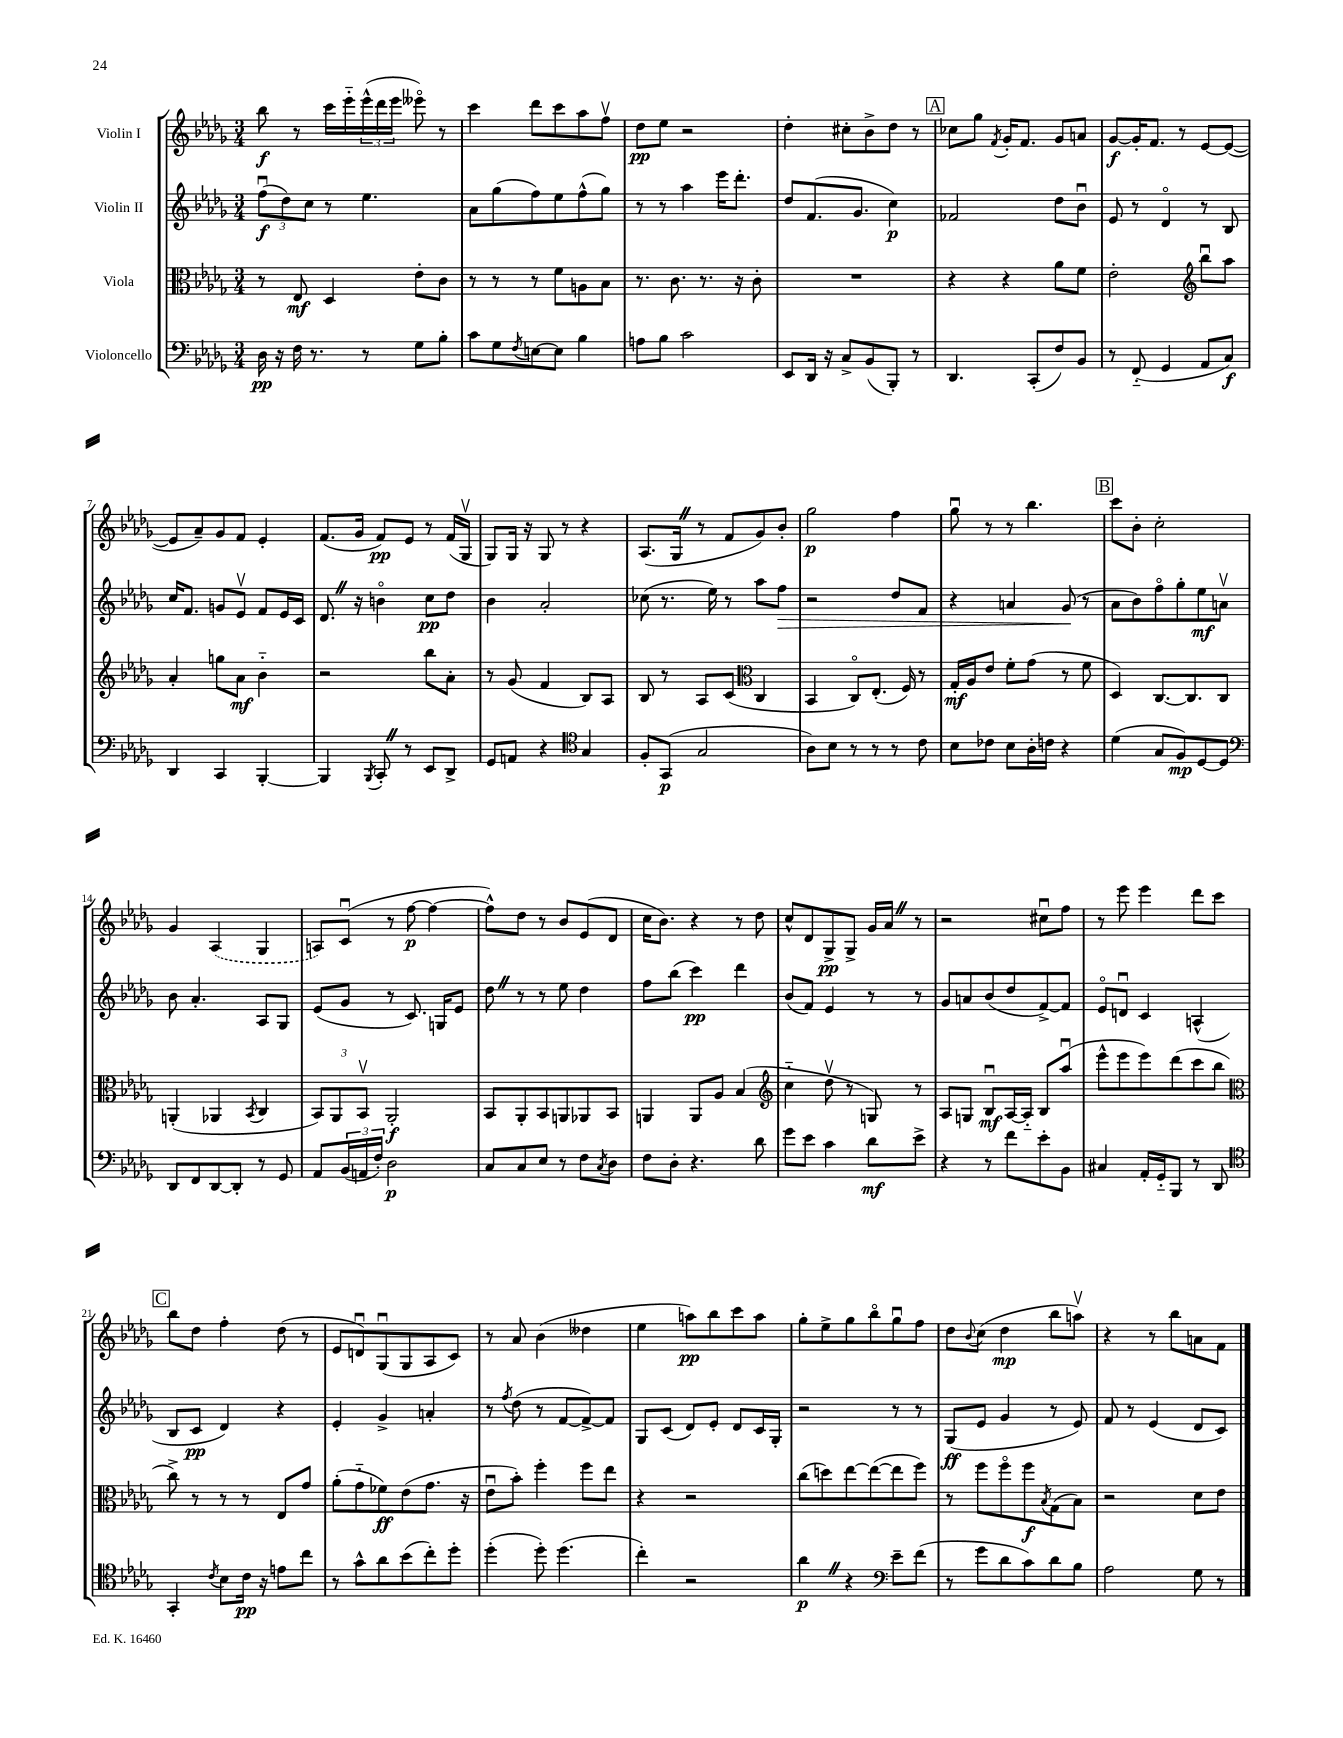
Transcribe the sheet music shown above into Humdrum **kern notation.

**kern	**dynam	**kern	**dynam	**kern	**dynam	**kern	**dynam
*part4	*part4	*part3	*part3	*part2	*part2	*part1	*part1
*staff4	*staff4	*staff3	*staff3	*staff2	*staff2	*staff1	*staff1
*I"Violoncello	*	*I"Viola	*	*I"Violin II	*	*I"Violin I	*
*clefF4	*	*clefC3	*	*clefG2	*	*clefG2	*
*k[b-e-a-d-g-]	*	*k[b-e-a-d-g-]	*	*k[b-e-a-d-g-]	*	*k[b-e-a-d-g-]	*
*M3/4	*	*M3/4	*	*M3/4	*	*M3/4	*
=1	=1	=1	=1	=1	=1	=1	=1
16D-\	pp	8r	.	(12ffu\L	f	8bb-\	f
16r	.	.	.	.	.	.	.
.	.	.	.	12dd-\)	.	.	.
16F\	.	8E-/	mf	.	.	8r	.
.	.	.	.	12cc\J	.	.	.
8.r	.	.	.	.	.	.	.
.	.	4D-/	.	8r	.	16ccc\LL	.
.	.	.	.	.	.	16eee-\	.
8r	.	.	.	4.ee-\	.	(24eee-^^\	.
.	.	.	.	.	.	24ddd-\	.
.	.	.	.	.	.	24eee-\JJ	.
8G-\L	.	8e-'\L	.	.	.	8eee--X\)	.
8B-'\J	.	8c\J	.	.	.	8r	.
=2	=2	=2	=2	=2	=2	=2	=2
8c\L	.	8r	.	8a-\L	.	4ccc\	.
8G-\	.	8r	.	(8gg-\	.	.	.
8qF/	.	.	.	.	.	.	.
[8En\	.	8r	.	8ff\)	.	8ddd-\L	.
8E\J]	.	8f\L	.	8ee-\	.	8ccc\	.
4B-\	.	8An\	.	(8ff^^\	.	8aa-\	.
.	.	8B-\J	.	8gg-\J)	.	8ffv\J	.
=3	=3	=3	=3	=3	=3	=3	=3
8An\L	.	8.r	.	8r	.	8dd-\L	pp
8B-\J	.	.	.	8r	.	8ee-\J	.
.	.	8.c\	.	.	.	.	.
2c\	.	.	.	4aa-\	.	2r	.
.	.	8.r	.	.	.	.	.
.	.	.	.	16eee-\KL	.	.	.
.	.	16r	.	8.ddd-'\J	.	.	.
.	.	8c'\	.	.	.	.	.
=4	=4	=4	=4	=4	=4	=4	=4
8EE-/L	.	2.r	.	8dd-/L	.	4dd-'\	.
16DD-/Jk	.	.	.	(8.f/	.	.	.
16r	.	.	.	.	.	.	.
8C^/L	.	.	.	.	.	8cc#X'\L	.
.	.	.	.	8.g-/J	.	.	.
(8BB-/	.	.	.	.	.	8b-^\	.
8BBB-'/J)	.	.	.	4cc\)	p	8dd-\J	.
8r	.	.	.	.	.	8r	.
!!LO:REH:place=s1:t=A
=5	=5	=5	=5	=5	=5	=5	=5
4.DD-/	.	4r	.	2f-X/	.	8cc-X\L	.
.	.	.	.	.	.	8gg-\J	.
.	.	.	.	.	.	8qf/	.
.	.	4r	.	.	.	16g-'/KL	.
.	.	.	.	.	.	8.f/J	.
(8CC'/L	.	.	.	.	.	.	.
8F/)	.	8a-\L	.	8dd-\L	.	8g-/L	.
8BB-/J	.	8f\J	.	8b-u\J	.	8an/J	.
=6	=6	=6	=6	=6	=6	=6	=6
8r	.	2e-'\	.	8e-/	.	[8g-/L	f
(8FF/	.	.	.	8r	.	16g-'/K]	.
.	.	.	.	.	.	8.f/J	.
4GG-/	.	.	.	4d-/	.	.	.
.	.	.	.	.	.	8r	.
*	*	*clefG2	*	*	*	*	*
8AA-/L	.	8bb-u\L	.	8r	.	[8e-/L	.
8C/J)	f	8aa-\J	.	8B-/	.	(8e-/J_	.
!!LO:LB:g=z
=7	=7	=7	=7	=7	=7	=7	=7
4DD-/	.	4a-'/	.	16cc/KL	.	8e-/L]	.
.	.	.	.	8.f/J	.	.	.
.	.	.	.	.	.	8a-~/)	.
4CC/	.	8ggn\L	.	8gn/L	.	8g-/	.
.	.	8a-\J	mf	8e-v/J	.	8f/J	.
[4BBB-'/	.	4b-\	.	8f/L	.	4e-'/	.
.	.	.	.	16e-/L	.	.	.
.	.	.	.	16c/JJ	.	.	.
=8	=8	=8	=8	=8	=8	=8	=8
4BBB-/]	.	2r	.	8.d-Z/	.	(8.f/L	.
.	.	.	.	16r	.	16g-/Jk	.
8qBBB-/	.	.	.	.	.	.	.
8CC'Z/	.	.	.	4bn\	.	8f/L)	pp
8r	.	.	.	.	.	8e-/J	.
8EE-/L	.	8bb-\L	.	8cc\L	pp	8r	.
8DD-^/J	.	8a-'\J	.	8dd-\J	.	(16f/LL	.
.	.	.	.	.	.	16G-v/JJ	.
=9	=9	=9	=9	=9	=9	=9	=9
8GG-/L	.	8r	.	4b-\	.	8G-/L)	.
8AAn/J	.	(8g-/	.	.	.	16G-/Jk	.
.	.	.	.	.	.	16r	.
4r	.	4f/	.	2a-'/	.	8G-/	.
.	.	.	.	.	.	8r	.
*clefC4	*	*	*	*	*	*	*
4G-/	.	8B-/L)	.	.	.	4r	.
.	.	8A-/J	.	.	.	.	.
=10	=10	=10	=10	=10	=10	=10	=10
8F'/L	.	8B-/	.	(8cc-X\	.	(8.A-/L	.
(8GG-/J	p	8r	.	8.r	.	.	.
.	.	.	.	.	.	16G-Z/Jk	.
2G-/	.	8A-/L	.	.	.	8r	.
.	.	.	.	16ee-\)	.	.	.
.	.	(8c/J	.	8r	.	8f/L	.
*	*	*clefC3	*	*	*	*	*
.	.	4C/	.	8aa-\L	.	8g-/)	.
!	!	!	!	!	!LO:HP:b	!	!
.	.	.	.	8ff\J	>	8b-'/J	.
=11	=11	=11	=11	=11	=11	=11	=11
8A-\L)	.	4BB-/	.	2r	.	2gg-\	p
8B-\J	.	.	.	.	.	.	.
8r	.	8C/L)	.	.	.	.	.
8r	.	(8.E-'/J	.	.	.	.	.
8r	.	.	.	8dd-/L	.	4ff\	.
.	.	16F/)	.	.	.	.	.
8c\	.	8r	.	8f/J	.	.	.
=12	=12	=12	=12	=12	=12	=12	=12
8B-\L	.	16G-'/LL	mf	4r	.	8gg-u\	.
.	.	16A-/J	.	.	.	.	.
8c-X\J	.	8e-/J	.	.	.	8r	.
8B-\L	.	8f'\L	.	4an/	.	8r	.
16A-'\L	.	(8g-\J	.	.	.	4.bb-\	.
16cn\JJ	.	.	.	.	.	.	.
4r	.	8r	.	(8g-/	.	.	.
.	.	8f\	.	8r	]	.	.
!!LO:REH:place=s1:t=B
=13	=13	=13	=13	=13	=13	=13	=13
(4d-\	.	4D-/)	.	8a-\L	.	8ccc\L	.
.	.	.	.	8b-\)	.	8b-'\J	.
8G-/L	.	[8.C/L	.	8ff\	.	2cc'\	.
8F/)	mp	.	.	8gg-'\	.	.	.
.	.	8.C/]	.	.	.	.	.
[8D-/	.	.	.	8ee-\	mf	.	.
8D-/J]	.	8C/J	.	8anv\J	.	.	.
!!LO:LB:g=z
=14	=14	=14	=14	=14	=14	=14	=14
*clefF4	*	*	*	*	*	*	*
8DD-/L	.	(4AAn'/	.	8b-\	.	4g-/	.
8FF/	.	.	.	4.a-'/	.	.	.
[8DD-/	.	4AA-X/	.	.	.	(4A-/	.
8DD-'/J]	.	.	.	.	.	.	.
.	.	8qBB-/	.	.	.	.	.
8r	.	4C/	.	8A-/L	.	4G-/	.
8GG-/	.	.	.	8G-/J	.	.	.
=15	=15	=15	=15	=15	=15	=15	=15
8AA-/L	.	12BB-/L)	.	(8e-/L	.	8An/L)	.
.	.	12AA-/	.	.	.	.	.
(24BB-/L	.	.	.	8g-/J	.	(8cu/J	.
24AAn/	.	12BB-v/J	.	.	.	.	.
24F'/JJ)	.	.	.	.	.	.	.
2D-\	p	2AA-'/	f	8r	.	8r	.
.	.	.	.	8.c/)	.	[8ff\	p
.	.	.	.	.	.	4ff\_	.
.	.	.	.	16Gn/KL	.	.	.
.	.	.	.	8e-/J	.	.	.
=16	=16	=16	=16	=16	=16	=16	=16
8C/L	.	8BB-/L	.	8dd-Z\	.	8ff^^\L])	.
8C/	.	8AA-'/	.	8r	.	8dd-\J	.
8E-/J	.	8BB-/	.	8r	.	8r	.
8r	.	8AAn/	.	8ee-\	.	8b-/L	.
8F\L	.	8AA-X/	.	4dd-\	.	(8e-/	.
8qC/	.	.	.	.	.	.	.
8D-\J	.	8BB-/J	.	.	.	8d-/J	.
=17	=17	=17	=17	=17	=17	=17	=17
8F\L	.	4AAn/	.	8ff\L	.	16cc\KL	.
.	.	.	.	.	.	8.b-\J)	.
8D-'\J	.	.	.	(8bb-\J	.	.	.
4.r	.	8AA/L	.	4ccc\)	pp	4r	.
.	.	8A-/J	.	.	.	.	.
.	.	(4B-/	.	4ddd-\	.	8r	.
8d-\	.	.	.	.	.	8dd-\	.
=18	=18	=18	=18	=18	=18	=18	=18
*	*	*clefG2	*	*	*	*	*
8g-\L	.	4cc\	.	(8b-/L	.	8cc^^/L	.
8e-\J	.	.	.	8f/J)	.	8d-/	.
4c\	.	8dd-v\	.	4e-/	.	8G-^/	pp
.	.	8r	.	.	.	8G-^/J	.
8d-\L	mf	8Gn/)	.	8r	.	16g-/LL	.
.	.	.	.	.	.	16a-Z/JJ	.
8e-^\J	.	8r	.	8r	.	8r	.
=19	=19	=19	=19	=19	=19	=19	=19
4r	.	8A-/L	.	8g-/L	.	2r	.
.	.	8Gn/J	.	8an/	.	.	.
8r	.	8B-u/L	mf	(8b-/	.	.	.
8f\L	.	[16A-/L	.	8dd-/	.	.	.
.	.	16A-/JJ]	.	.	.	.	.
8e-'\	.	8B-/L	.	[8f^/)	.	8cc#Xu\L	.
8BB-\J	.	(8aa-u/J	.	8f/J]	.	8ff\J	.
=20	=20	=20	=20	=20	=20	=20	=20
4C#X/	.	8eee-^^\L	.	8e-/L	.	8r	.
.	.	8eee-\	.	8dnu/J	.	8eee-\	.
16AA-'/LL	.	8eee-\)	.	4c/	.	4eee-\	.
16GG-/J	.	.	.	.	.	.	.
8BBB-/J	.	(8ddd-\	.	.	.	.	.
8r	.	8ccc\	.	(4An^^/	.	8ddd-\L	.
8DD-/	.	8bb-\J	.	.	.	8ccc\J	.
!!LO:LB:g=z
!!LO:REH:place=s1:t=C
=21	=21	=21	=21	=21	=21	=21	=21
*clefC4	*	*clefC3	*	*	*	*	*
4GG-'/	.	8cc^\)	.	8B-/L	.	8bb-\L	.
.	.	8r	.	8c/J	pp	8dd-\J	.
8qc/	.	.	.	.	.	.	.
8B-\L	.	8r	.	4d-/)	.	4ff'\	.
16c\Jk	pp	8r	.	.	.	.	.
16r	.	.	.	.	.	.	.
8en\L	.	8E-/L	.	4r	.	(8dd-\	.
8cc\J	.	8g-/J	.	.	.	8r	.
=22	=22	=22	=22	=22	=22	=22	=22
8r	.	(8a-'\L	.	4e-'/	.	8e-/L	.
8g-^^\L	.	8g-\	.	.	.	8dnu/)	.
8a-\	.	8f-X\)	ff	4g-^/	.	(8G-u/	.
(8b-\	.	(8e-\	.	.	.	8G-/	.
8cc'\)	.	8.g-\J	.	4an'/	.	8A-/	.
8dd-'\J	.	.	.	.	.	8c/J)	.
.	.	16r	.	.	.	.	.
=23	=23	=23	=23	=23	=23	=23	=23
(4dd-'\	.	8e-u\L	.	8r	.	8r	.
.	.	.	.	8qff/	.	.	.
.	.	8b-'\J)	.	(8dd-\	.	8a-/	.
8dd-'\)	.	4ff'\	.	8r	.	(4b-\	.
(4.dd-\	.	.	.	[8f/L	.	.	.
.	.	8ff\L	.	8f^/_)	.	4dd--X\	.
.	.	8ee-\J	.	8f/J]	.	.	.
=24	=24	=24	=24	=24	=24	=24	=24
4cc'\)	.	4r	.	8G-/L	.	4ee-\	.
.	.	.	.	(8c/J	.	.	.
2r	.	2r	.	8d-/L)	.	8aan\L)	pp
.	.	.	.	8e-'/J	.	8bb-\	.
.	.	.	.	8d-/L	.	8ccc\	.
.	.	.	.	16c/L	.	8aa\J	.
.	.	.	.	16G-'/JJ	.	.	.
=25	=25	=25	=25	=25	=25	=25	=25
4a-Z\	p	(8cc\L	.	2r	.	8gg-'\L	.
.	.	8ddn\)	.	.	.	8ee-^\	.
4r	.	[8ee-\	.	.	.	8gg-\	.
.	.	(8ee-\_	.	.	.	8bb-\	.
*clefF4	*	*	*	*	*	*	*
8e-~\L	.	8ee-\]	.	8r	.	8gg-u\	.
(8f\J	.	8ff\J)	.	8r	.	8ff\J	.
=26	=26	=26	=26	=26	=26	=26	=26
8r	.	8r	.	(8G-/L	ff	8dd-\L	.
.	.	.	.	.	.	8qqb-/	.
8g-\L	.	8ff\L	.	8e-/J	.	(8cc\J	.
8d-\	.	8ff\	.	4g-/	.	4dd-\	mp
8c\)	.	8ff\	f	.	.	.	.
.	.	8qB-/	.	.	.	.	.
8d-\	.	(8G-\	.	8r	.	8bb-\L	.
8B-\J	.	8B-\J)	.	8e-/)	.	8aanv\J)	.
=27	=27	=27	=27	=27	=27	=27	=27
2A-\	.	2r	.	8f/	.	4r	.
.	.	.	.	8r	.	.	.
.	.	.	.	(4e-/	.	8r	.
.	.	.	.	.	.	8bb-\L	.
8G-\	.	8d-\L	.	8d-/L	.	8an\	.
8r	.	8e-\J	.	8c/J)	.	8f\J	.
==	==	==	==	==	==	==	==
*-	*-	*-	*-	*-	*-	*-	*-
